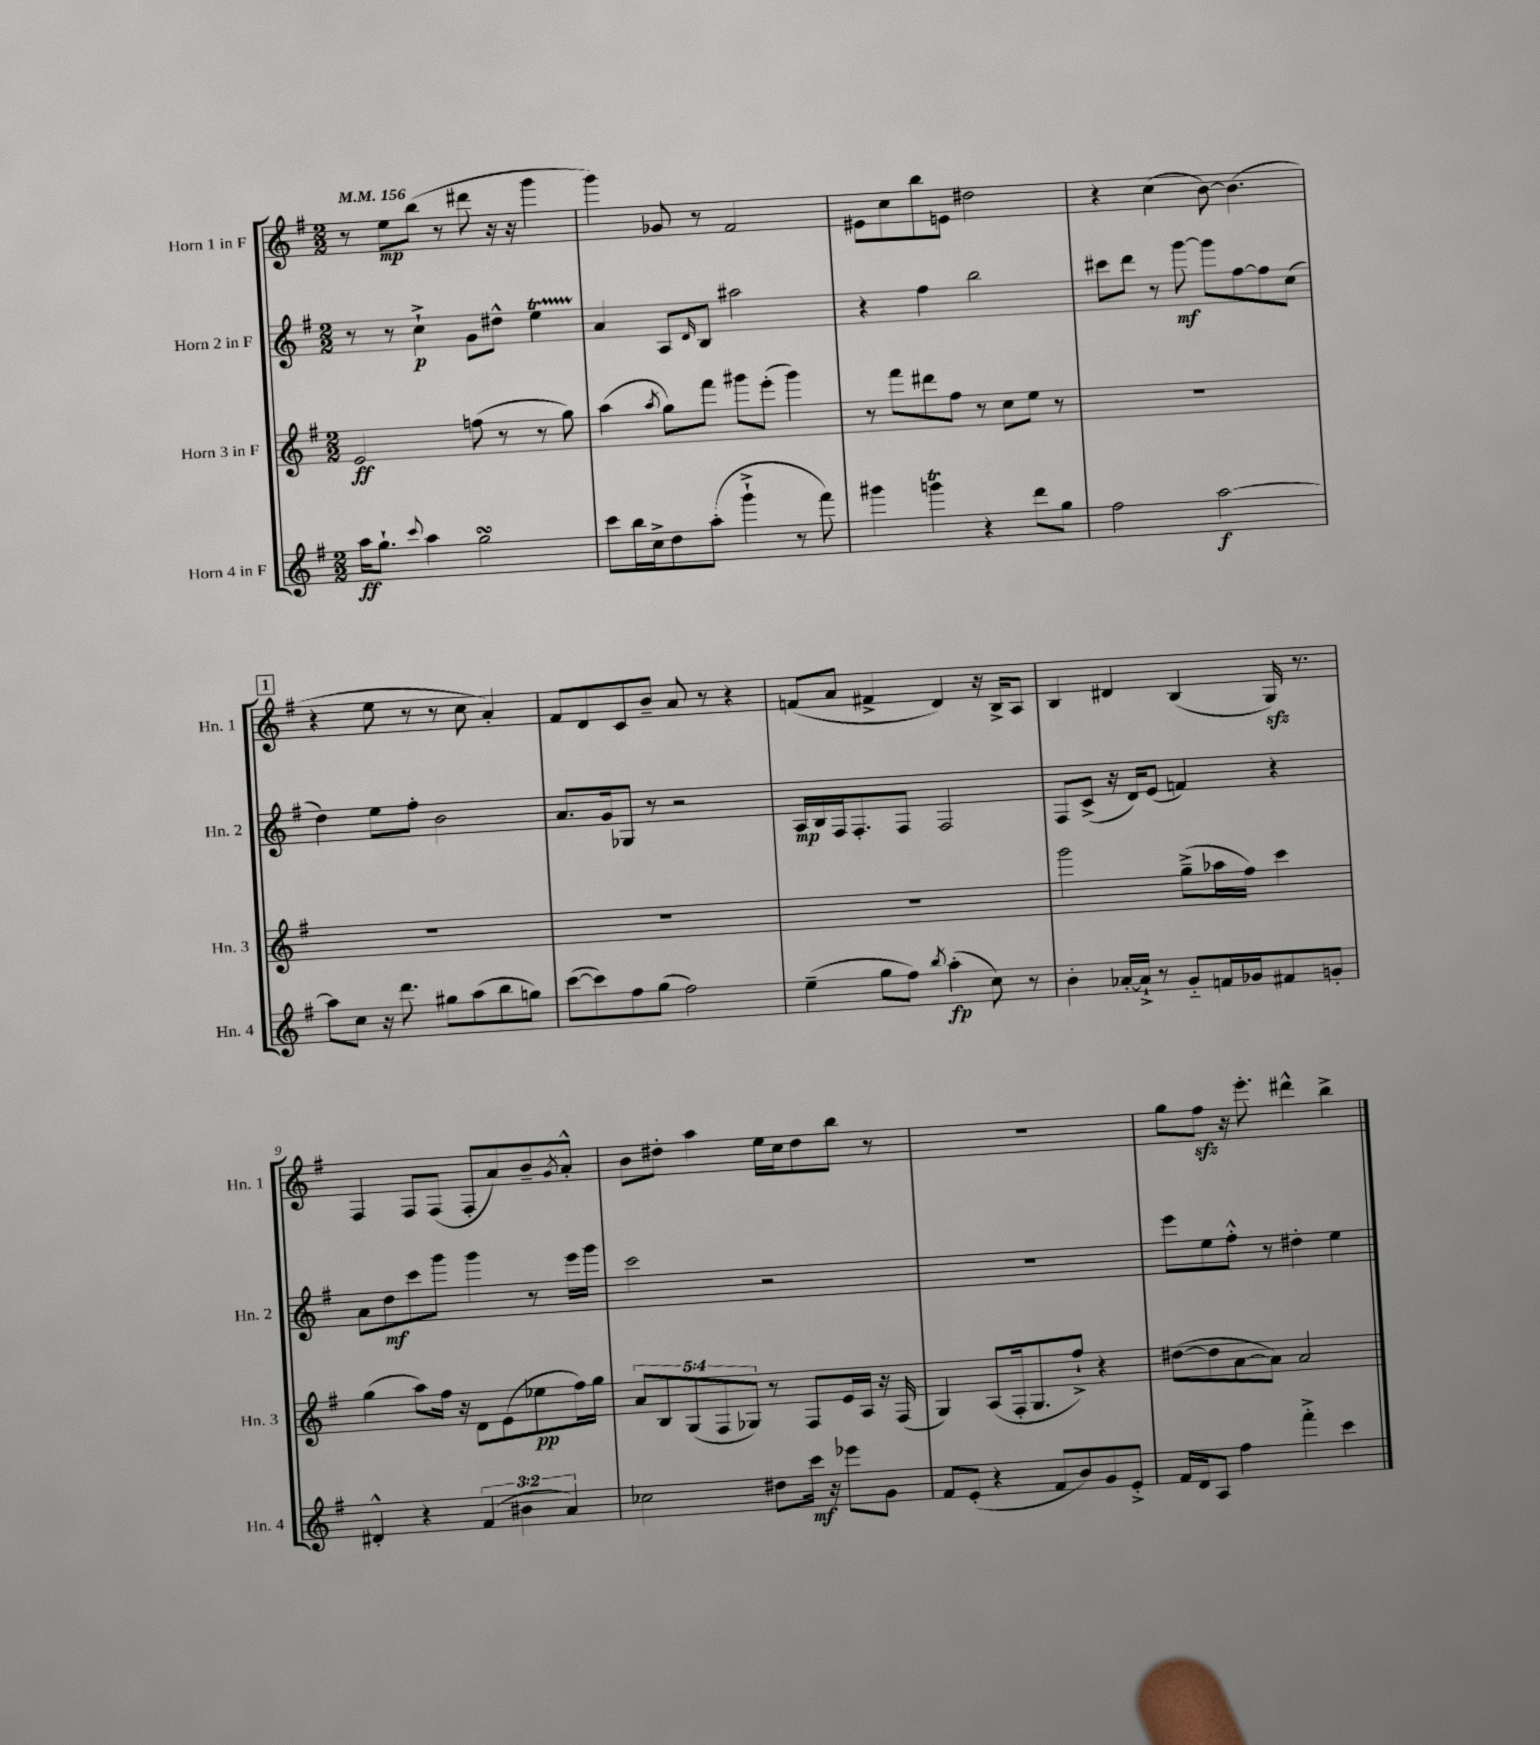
<<
\new StaffGroup <<
\new Staff = "s0" \with { instrumentName = "Horn 1 in F" shortInstrumentName = "Hn. 1" } {
    \clef treble \key g \major \numericTimeSignature \time 2/2 \tempo 4 = 156
    r8 e''8\mp b''8( r8 dis'''8 r16 r16 g'''4 |
    g'''4) ges'8 r8 fis'2 |
    eis'8 c''8 b''8 e'8 dis''2 |
    r4 c''4( b'8~) b'4.( |
    \mark \markup { \box "1" } r4 e''8 r8 r8 c''8 a'4-.) |
    fis'8 d'8 c'8 b'8-- a'8 r8 r4 |
    f'8( a'8 fis'4-> d'4) r16 b16-> a8 |
    b4 dis'4 b4( g16\sfz) r8. |
    fis4 fis8 fis8( fis8-. a'8) b'8-- \acciaccatura { g'8 } a'8-.-^ |
    b'8 dis''8-. a''4 e''16 c''16 dis''8 b''8 r8 |
    R1 |
    g''8 fis''8\sfz r16 e'''8.-. dis'''4-^ b''4-> \bar "|." |
}
\new Staff = "s1" \with { instrumentName = "Horn 2 in F" shortInstrumentName = "Hn. 2" } {
    \clef treble \key g \major \numericTimeSignature \time 2/2
    r8 r8 c''4-!->\p g'8 dis''8-^ e''4\startTrillSpan |
    a'4\stopTrillSpan a8 \grace { d'16 } b8 ais''2 |
    r4 fis''4 b''2 |
    cis'''8 d'''8 r8 g'''8~\mf g'''8 fis''8~ fis''8 c''8( |
    \mark \markup { \box "1" } d''4) e''8 fis''8-. b'2 |
    a'8. g'16 ges8 r8 r2 |
    a16\mp b16 fis16 fis8.-. fis8 fis2 |
    fis8 c'8->( r16 d'16) e'8( f'4) r4 |
    a'8 d''8\mf c'''8 g'''8 g'''4 r8 e'''16 g'''16 |
    c'''2 r2 |
    R1 |
    e'''8 e''8 fis''8-.-^ r8 dis''4-. e''4 \bar "|." |
}
\new Staff = "s2" \with { instrumentName = "Horn 3 in F" shortInstrumentName = "Hn. 3" } {
    \clef treble \key g \major \numericTimeSignature \time 2/2 \override Staff.TupletNumber.text = #tuplet-number::calc-fraction-text
    e'2\ff f''8( r8 r8 g''8) |
    a''4( \acciaccatura { a''8 } g''8) fis'''8 gis'''8 e'''8-.( gis'''4) |
    r8 fis'''8 dis'''8 fis''8 r8 c''8 e''8 r8 |
    R1 |
    \mark \markup { \box "1" } R1 |
    R1 |
    R1 |
    g'''2 g''8--->( aes''16 fis''16) c'''4 |
    g''4( a''8) fis''16 r16 d'8 e'8( ees''8\pp fis''16) g''16 |
    \tuplet 5/4 { a'8 b8 g8( fis8 ges8) } r8 fis8 e'16 a16 r16 fis16( |
    g4) a8( fis16-. g8. fis''8-!->) r4 |
    dis''8~( dis''8 a'8~ a'8) a'2 \bar "|." |
}
\new Staff = "s3" \with { instrumentName = "Horn 4 in F" shortInstrumentName = "Hn. 4" } {
    \clef treble \key g \major \numericTimeSignature \time 2/2 \override Staff.TupletNumber.text = #tuplet-number::calc-fraction-text
    a''16\ff g''8.-! \appoggiatura { c'''8 } a''4 g''2\turn |
    c'''8 b''16 c''16-> d''8 a''8-.( g'''4-!-> r8 fis'''8) |
    gis'''4 g'''4\trill r4 d'''8 g''8 |
    fis''2 a''2~\f |
    \mark \markup { \box "1" } a''8 c''8 r16 d'''8. gis''8 a''8( b''8 g''8) |
    c'''8~( c'''8) fis''8 g''8( fis''2) |
    e''4--( g''8 fis''8) \acciaccatura { b''8 } a''4-.\fp( c''8) r8 |
    b'4-. aes'16~-. aes'16-!-> r8 g'8-_ f'16 ges'16 fis'8 g'8-. |
    dis'4-.-^ r4 \tuplet 3/2 { fis'4( bis'4 a'4) } |
    ces''2 dis''8 c'''16\mf r16 ees'''8 g'8 |
    fis'8 e'8-.( r4 fis'8 b'8) g'8 e'8-.-> |
    fis'16 d'16 a8 fis''4 fis'''4-.-> c'''4 \bar "|." |
}
>>
>>
